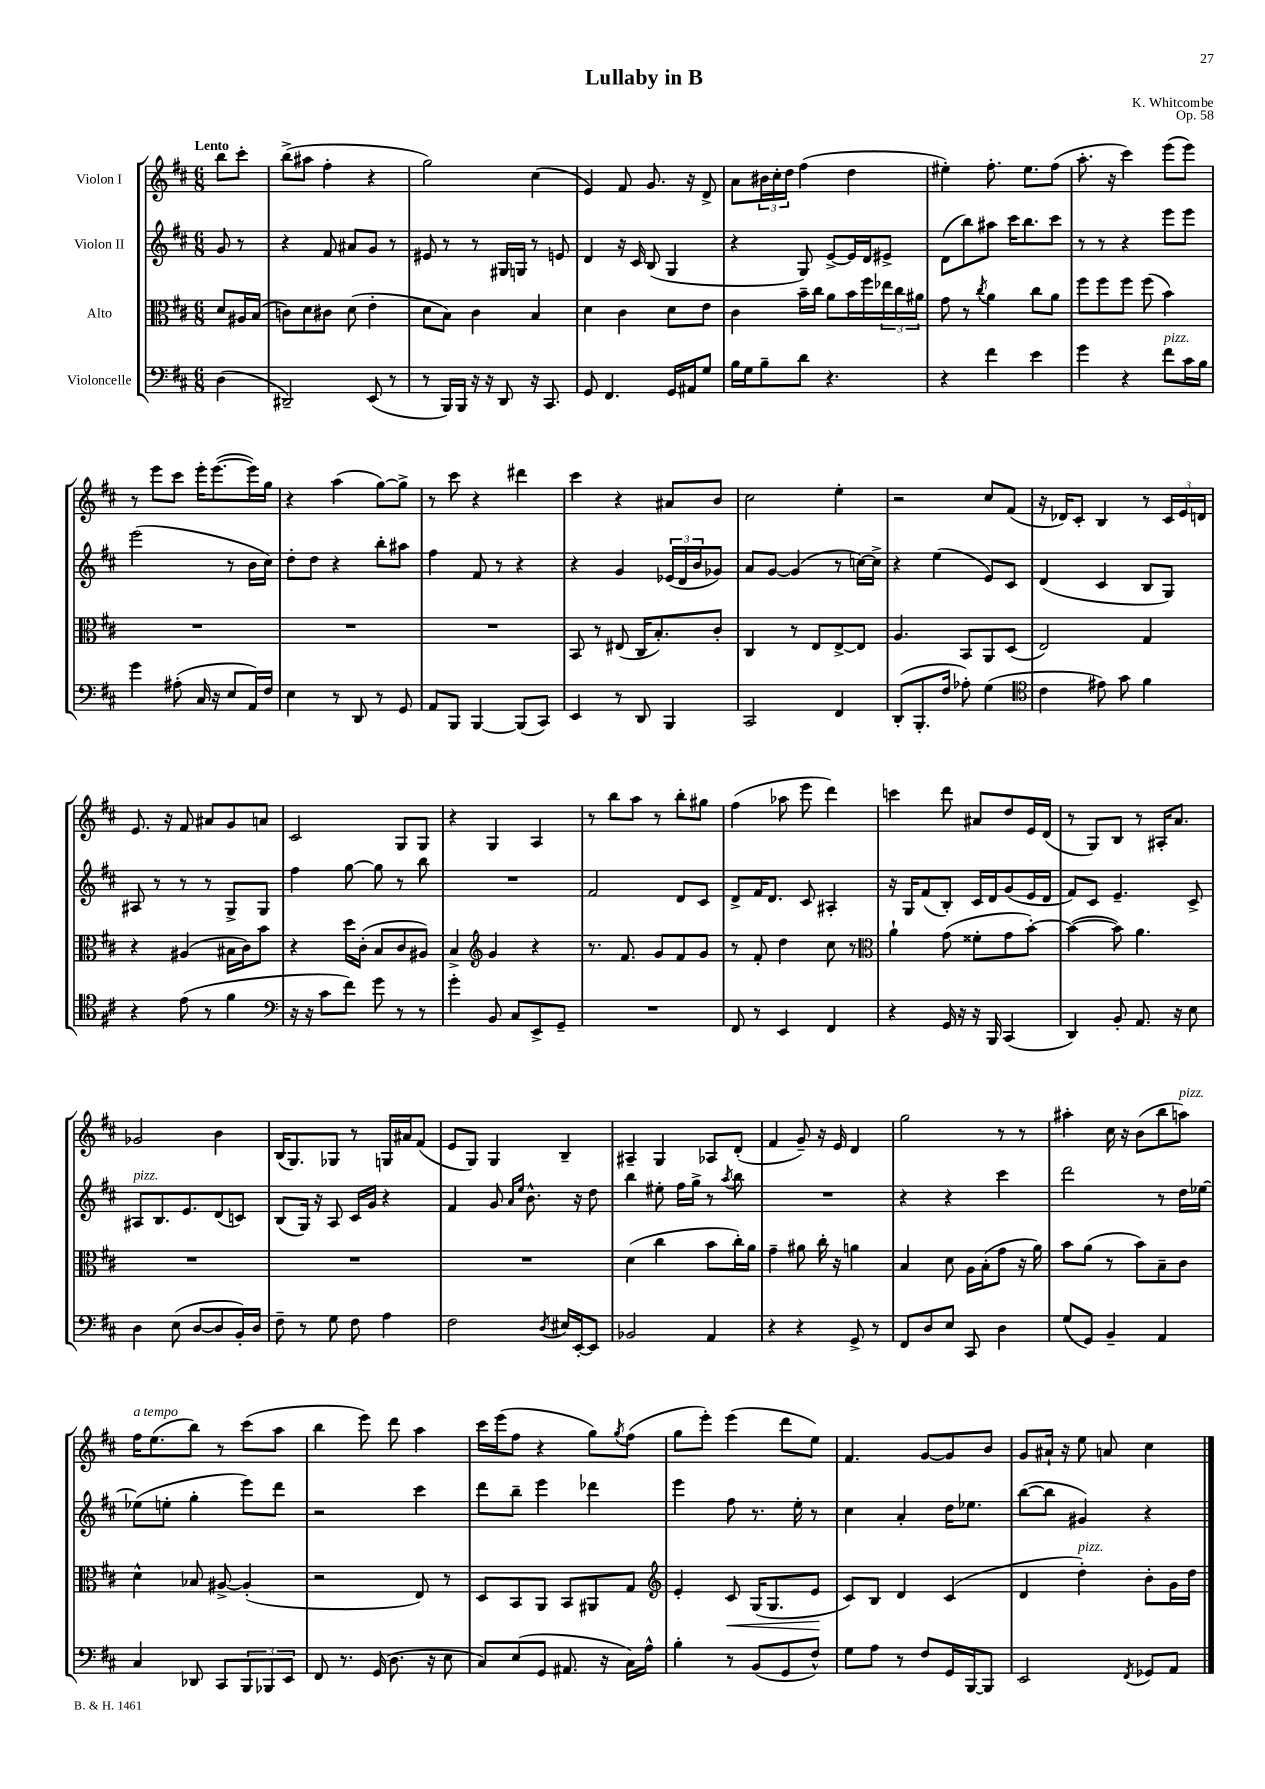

**kern	**kern	**dynam	**kern	**kern
*part4	*part3	*part3	*part2	*part1
*staff4	*staff3	*staff3	*staff2	*staff1
*I"Violoncelle	*I"Alto	*	*I"Violon II	*I"Violon I
*clefF4	*clefC3	*	*clefG2	*clefG2
*k[f#c#]	*k[f#c#]	*	*k[f#c#]	*k[f#c#]
*M6/8	*M6/8	*	*M6/8	*M6/8
=	=	=	=	=
!	!	!	!	!LO:TX:a:B:t=Lento
(4D\	8d/L	.	8g/	8bb\L
.	16A#X/L	.	8r	8ccc#'\J
.	(16B/JJ	.	.	.
=1	=1	=1	=1	=1
2DD#X~/)	8cn\L)	.	4r	(8bb^\L
.	8d\	.	.	8aa#X\J
.	8c#X\J	.	8f#/	4ff#'\
.	(8d\	.	8a#X/L	.
(8EE/	4e'\	.	8g/J	4r
8r	.	.	8r	.
=2	=2	=2	=2	=2
8r	8d\L	.	8e#X/	2gg\)
16BBB/LL)	8B\J)	.	8r	.
16BBB/JJ	.	.	.	.
16r	4c#\	.	8r	.
16r	.	.	.	.
8DD/	.	.	16G#X/LL	.
.	.	.	16Gn/JJ	.
16r	4B/	.	8r	(4cc#\
8.CC#/	.	.	.	.
.	.	.	8en/	.
=3	=3	=3	=3	=3
8GG/	4d\	.	4d/	4e/)
4.FF#/	.	.	.	.
.	4c#\	.	16r	8f#/
.	.	.	16c#/	.
.	.	.	(8B/	8.g/
16GG/LL	8d\L	.	4G/	.
16AA#X/J	.	.	.	16r
8G/J	8e\J	.	.	8d^/
=4	=4	=4	=4	=4
16B\LL	4c#\	.	4r	8a\L
16G\J	.	.	.	.
8B~\	.	.	.	24b#X\L
.	.	.	.	24cc#'\
.	.	.	.	24dd\JJ
8d\J	16b~\LL	.	8G/)	(4ff#\
.	16cc#\JJ	.	.	.
4.r	8a\L	.	[8e^/L	.
.	16b\L	.	16e/L]	4dd\
.	16ff#\	.	16d/J	.
.	24ee-X\	.	8e#X^/J	.
.	24cc#\	.	.	.
.	24a#X\JJ	.	.	.
=5	=5	=5	=5	=5
4r	8g\	.	(8d\L	4ee#X'\)
.	8r	.	8bb\)	.
.	8qcc#/	.	.	.
4f#\	4a\	.	8aa#X\J	8.ff#'\
.	.	.	16ccc#\KL	.
.	.	.	8.bb\	8.ee#\L
4e\	8cc#\L	.	.	.
.	8a\J	.	8ccc#\J	(8ff#\J
=6	=6	=6	=6	=6
4g\	8ff#\L	.	8r	8.aa'\
.	8ff#\	.	8r	.
.	.	.	.	16r
4r	8ff#\J	.	4r	4ccc#\)
.	(8ff#\	.	.	.
!LO:TX:a:i:t=pizz.	!	!	!	!
8f#\L	4b\)	.	8eee\L	(8eee\L
16c#\L	.	.	8eee\J	8eee\J)
16B\JJ	.	.	.	.
!!LO:LB:g=z
=7	=7	=7	=7	=7
4g\	2.r	.	(2eee\	8r
.	.	.	.	8eee\L
(8A#X'\	.	.	.	8ccc#\J
16C#/	.	.	.	16eee'\KL
16r	.	.	.	([8.eee\
8E/L	.	.	8r	.
16AA/L)	.	.	16b\LL	16eee\L])
16F#/JJ	.	.	16cc#\JJ)	16gg\JJ
=8	=8	=8	=8	=8
4E\	2.r	.	8dd'\L	4r
.	.	.	8dd\J	.
8r	.	.	4r	(4aa\
8DD/	.	.	.	.
8r	.	.	8bb'\L	[8gg\L)
8GG/	.	.	8aa#X\J	8gg^\J]
=9	=9	=9	=9	=9
8AA/L	2.r	.	4ff#\	8r
8BBB/J	.	.	.	8ccc#\
[4BBB/	.	.	8f#/	4r
.	.	.	8r	.
(8BBB/L]	.	.	4r	4ddd#X\
8CC#/J)	.	.	.	.
=10	=10	=10	=10	=10
4EE/	8BB/	.	4r	4ccc#\
.	8r	.	.	.
8r	(8E#X/	.	4g/	4r
8DD/	16C#/KL	.	.	.
.	8.B'/)	.	.	.
4BBB/	.	.	(24e-X/LL	8a#X/L
.	.	.	24d/	.
.	.	.	24b/J	.
.	8c#'/J	.	8g-X/J)	8b/J
=11	=11	=11	=11	=11
2CC#/	4C#/	.	8a/L	2cc#\
.	.	.	[8g/J	.
.	8r	.	(4g/]	.
.	8E/L	.	.	.
4FF#/	[8E^/	.	8r	4ee'\
.	8E/J]	.	[16ccn\LL)	.
.	.	.	16cc^\JJ]	.
=12	=12	=12	=12	=12
(8DD'/L	4.A/	.	4r	2r
8.BBB'/	.	.	.	.
.	.	.	(4ee\	.
16F#/Jk	.	.	.	.
8A-X'\)	8BB/L	.	.	.
(4G\	8AA/	.	8e/L)	8cc#/L
.	(8D/J	.	8c#/J	(8f#/J
=13	=13	=13	=13	=13
*clefC4	*	*	*	*
4c#\	2E/)	.	(4d/	16r
.	.	.	.	16d-X/KL)
.	.	.	.	8c#'/J
8e#X\)	.	.	4c#/	4B/
8g\	.	.	.	.
4f#\	4G/	.	8B/L	8r
.	.	.	8G/J)	24c#/LL
.	.	.	.	24e/
.	.	.	.	24dn/JJ
!!LO:LB:g=z
=14	=14	=14	=14	=14
4r	4r	.	8A#X/	8.e/
.	.	.	8r	.
.	.	.	.	16r
(8e\	(4A#X/	.	8r	8f#/
8r	.	.	8r	8a#X/L
4f#\	16B#X\LL	.	8G^/L	8g/
.	16c#\J)	.	.	.
.	8b\J	.	8G/J	8an/J
=15	=15	=15	=15	=15
*clefF4	*	*	*	*
16r	4r	.	4ff#\	2c#/
16r	.	.	.	.
8c#\L	.	.	.	.
8f#\J)	16dd\LL	.	[8gg\	.
.	(16c#'\JJ	.	.	.
8g\	8B/L	.	8gg\]	.
8r	8c#/	.	8r	8G/L
8r	8A#X/J)	.	8bb\	8G/J
=16	=16	=16	=16	=16
4g'\	4B^/	.	2.r	4r
*	*clefG2	*	*	*
8BB/	4g/	.	.	4G/
8C#/L	.	.	.	.
8EE^/	4r	.	.	4A/
8GG~/J	.	.	.	.
=17	=17	=17	=17	=17
2.r	8.r	.	2f#/	8r
.	.	.	.	8bb\L
.	8.f#/	.	.	.
.	.	.	.	8aa\J
.	8g/L	.	.	8r
.	8f#/	.	8d/L	8bb'\L
.	8g/J	.	8c#/J	8gg#X\J
=18	=18	=18	=18	=18
8FF#/	8r	.	8d^/L	(4ff#\
8r	8f#'/	.	16f#/K	.
.	.	.	8.d/J	.
4EE/	4dd\	.	.	8aa-X\
.	.	.	8c#/	8eee\
4FF#/	8cc#\	.	4A#X'/	4ddd\)
.	8r	.	.	.
=19	=19	=19	=19	=19
*	*clefC3	*	*	*
4r	4a`\	.	16r	4cccn\
.	.	.	16G/KL	.
.	.	.	(8f#/	.
16GG/	(8g\	.	8B'/J)	8ddd\
16r	.	.	.	.
16r	8f##X'\L	.	16c#/LL	8a#X/L
16BBB/	.	.	16d/J	.
(4CC#/	8g\	.	(8g/	8dd/
.	[8b'\J)	.	16e/L	16e/L
.	.	.	16d/JJ	(16d/JJ
=20	=20	=20	=20	=20
4DD/)	(4b\_	.	8f#/L)	8r
.	.	.	8c#/J	8G/L)
8BB'/	8b\])	.	4.e~/	8B/J
8.AA/	4.a\	.	.	8r
.	.	.	.	16A#X'/KL
16r	.	.	.	8.a/J
8E\	.	.	8c#^/	.
!!LO:LB:g=z
=21	=21	=21	=21	=21
!	!	!	!LO:TX:a:i:t=pizz.	!
4D\	2.r	.	8A#X/L	2g-X/
.	.	.	8.B/	.
(8E\	.	.	.	.
.	.	.	8.e/	.
[8D/L	.	.	.	.
8D/]	.	.	(8d/	4b\
16BB'/L)	.	.	8cn/J)	.
16D/JJ	.	.	.	.
=22	=22	=22	=22	=22
8F#~\	2.r	.	(8B/L	(16B/KL
.	.	.	.	8.G/)
8r	.	.	16G/Jk)	.
.	.	.	16r	.
8G\	.	.	8A/	8G-X/J
8F#\	.	.	16c#/LL	8r
.	.	.	16g/JJ	.
4A\	.	.	4r	16Gn/LL
.	.	.	.	16a#X/J
.	.	.	.	(8f#/J
=23	=23	=23	=23	=23
2F#\	2.r	.	4f#/	8e/L
.	.	.	.	8G/J)
.	.	.	8g/	4G/
.	.	.	16qqa/LL	.
.	.	.	16qqee/JJ	.
.	.	.	8.b^^\	.
8qD/	.	.	.	.
16E#X/LL	.	.	.	4B~/
[16EE'/J	.	.	16r	.
8EE/J]	.	.	8dd\	.
=24	=24	=24	=24	=24
2BB-X/	(4d\	.	4bb\	4A#X~/
.	4cc#\	.	8ee#X'\	4G/
.	.	.	16ff#\LL	.
.	.	.	16gg^\JJ	.
4AA/	8b\L	.	8r	8A-X/L
.	.	.	8qaa/	.
.	16cc#'\L)	.	8bb\	(8d'/J
.	16a\JJ	.	.	.
=25	=25	=25	=25	=25
4r	4g~\	.	2.r	4f#/
4r	8a#X\	.	.	8g~/)
.	16cc#'\	.	.	16r
.	16r	.	.	16e/
8GG^/	4an\	.	.	4d/
8r	.	.	.	.
=26	=26	=26	=26	=26
8FF#/L	4B/	.	4r	2gg\
8D/	.	.	.	.
8E/J	8d\	.	4r	.
8CC#/	16A\LL	.	.	.
.	(16B'\J	.	.	.
4D\	8g\J	.	4ccc#\	8r
.	16r	.	.	8r
.	16a\)	.	.	.
=27	=27	=27	=27	=27
(8G/L	8b\L	.	2ddd\	4aa#X'\
8GG/J)	(8a\J	.	.	.
4BB~/	8r	.	.	16cc#\
.	.	.	.	16r
.	8b\L)	.	.	(8b\L
4AA/	8B~\	.	8r	8bb\
!	!	!	!	!LO:TX:a:i:t=pizz.
.	8c#\J	.	16dd\LL	8aan\J)
.	.	.	[16ee-X\JJ	.
!!LO:LB:g=z
=28	=28	=28	=28	=28
!	!	!	!	!LO:TX:a:i:t=a tempo
4C#/	4d^^\	.	(8ee-X\L]	16ff#\KL
.	.	.	.	(8.ee\
.	.	.	8een'\J	.
8DD-X/	8B-X/	.	4gg'\	8bb\J)
8CC#/L	[8A#X^/	.	.	8r
12BBB/	(4A#'/]	.	8eee\L)	(8ccc#\L
12BBB-X/	.	.	.	.
.	.	.	8ddd\J	8aa\J
12EE/J	.	.	.	.
=29	=29	=29	=29	=29
8FF#/	2r	.	2r	4bb\
8.r	.	.	.	.
.	.	.	.	8eee\)
(16GG/	.	.	.	.
8.D\	.	.	.	8ddd\
.	8E/)	.	4ccc#\	4aa\
16r	.	.	.	.
8E\	8r	.	.	.
=30	=30	=30	=30	=30
8C#/L)	8D/L	.	8ddd\L	16ccc#\LL
.	.	.	.	(16eee\J
(8E/	8BB/	.	8bb~\J	8ff#\J
8GG/J	8AA/J	.	4eee\	4r
8.AA#X/	8BB/L	.	.	.
.	8AA#X/	.	4ddd-X\	8gg\L)
16r	.	.	.	.
.	.	.	.	8qgg/
16C#\LL)	8G/J	.	.	(8ff#\J
16A^^\JJ	.	.	.	.
=31	=31	=31	=31	=31
*	*clefG2	*	*	*
4B'\	4e'/	.	4eee\	8gg\L
.	.	.	.	8eee'\J)
!	!	!LO:HP:b	!	!
8r	8c#/	<	8ff#\	(4eee\
(8BB/L	(16G/KL	.	8.r	.
.	8.G/	.	.	.
8GG/	.	.	.	8ddd\L
.	.	.	16ee'\	.
8F#^^/J)	8e/J	.	8r	8ee\J)
.	.	[	.	.
=32	=32	=32	=32	=32
8G\L	8c#/L)	.	4cc#\	4.f#/
8A\J	8B/J	.	.	.
8r	4d/	.	4a'/	.
8F#/L	.	.	.	[8g/L
16GG/L	(4c#/	.	16dd\KL	8g/]
[16BBB/J	.	.	8.ee-X\J	.
8BBB/J]	.	.	.	8b/J
=33	=33	=33	=33	=33
2EE/	4d/	.	([8bb\L	8g/L
.	.	.	8bb\J]	16a#X`/Jk
.	.	.	.	16r
!	!LO:TX:a:i:t=pizz.	!	!	!
.	4dd'\)	.	4g#X/)	8ee\
.	.	.	.	8an/
8qFF#/	.	.	.	.
8GG-X/L	8b'\L	.	4r	4cc#\
8AA/J	16g\L	.	.	.
.	16dd\JJ	.	.	.
==	==	==	==	==
*-	*-	*-	*-	*-
